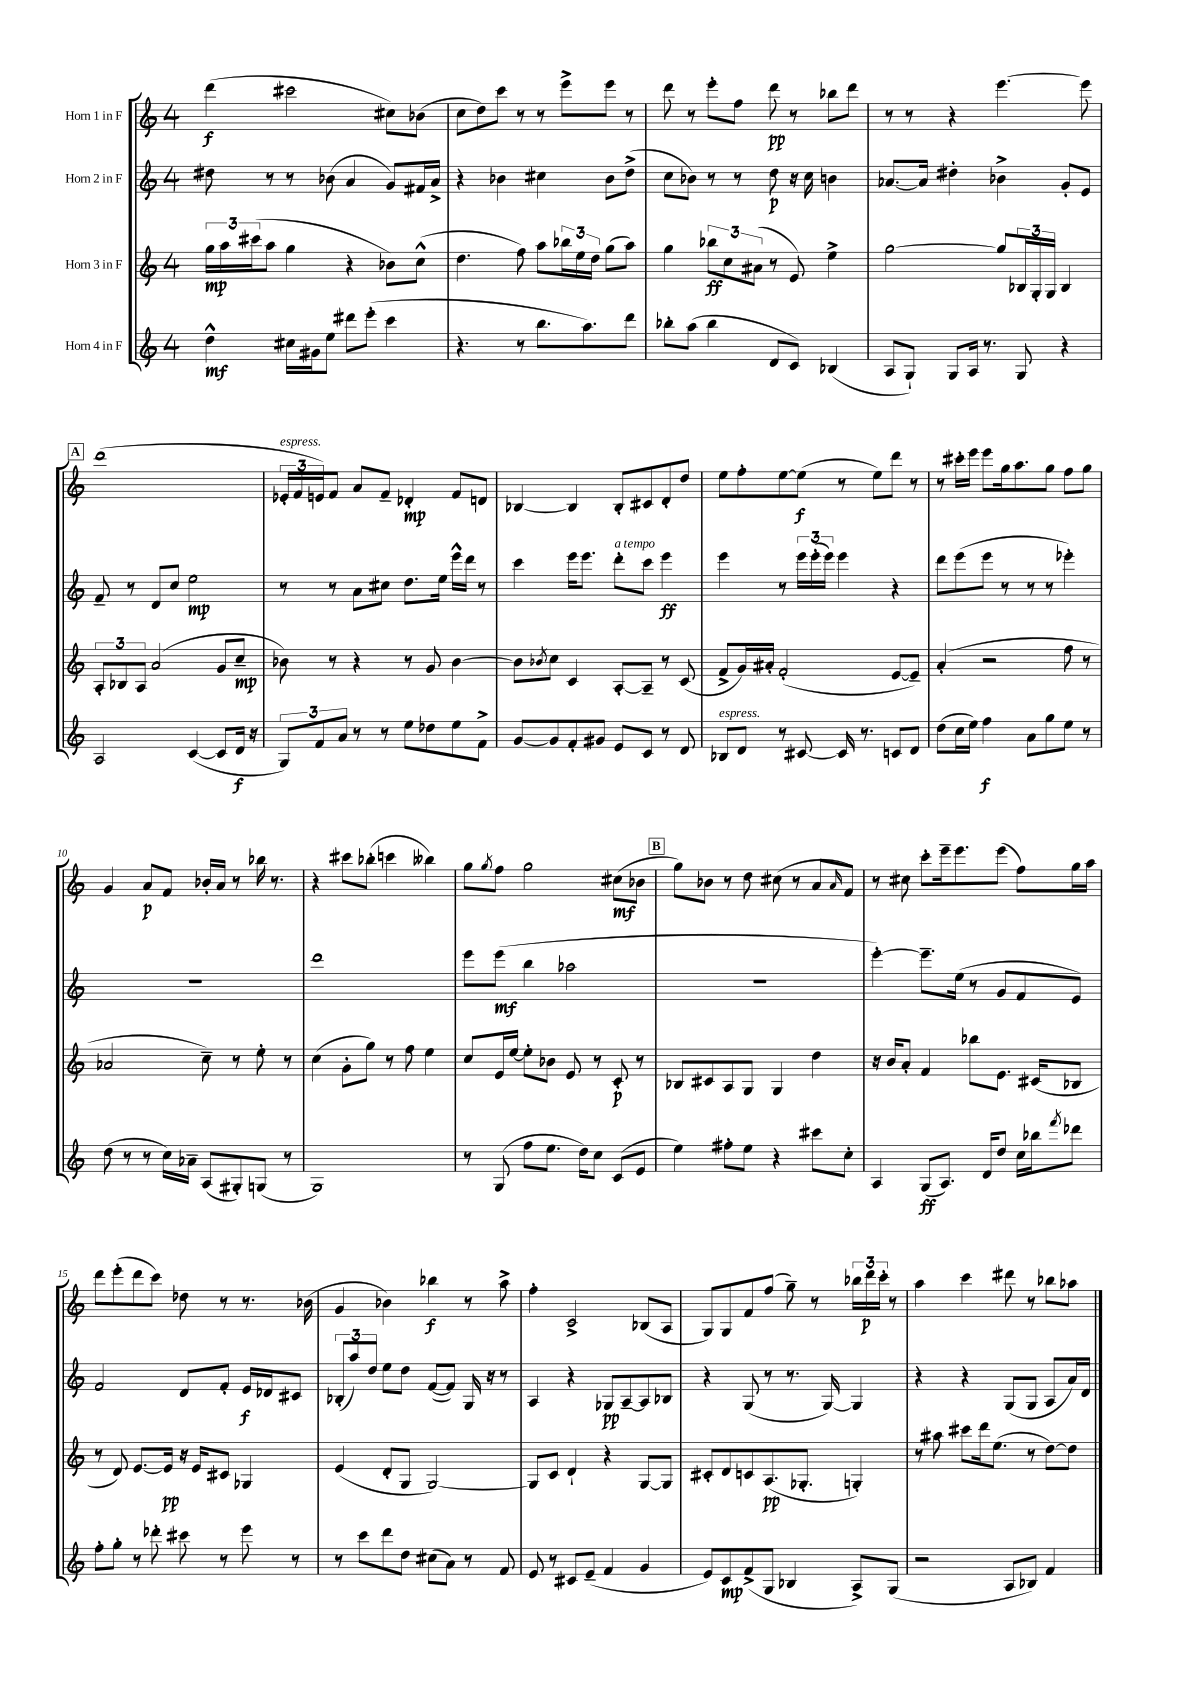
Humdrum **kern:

**kern	**kern	**kern	**kern
*staff4	*staff3	*staff2	*staff1
*clefG2	*clefG2	*clefG2	*clefG2
*k[]	*k[]	*k[]	*k[]
*M4/4	*M4/4	*M4/4	*M4/4
4dd^^\	24gg\LL	8dd#\	(4ddd\
.	24aa\	.	.
.	(24ccc#\J	.	.
.	8aa\J	8r	.
16cc#\LL	4gg\	8r	2ccc#\
16g#\J	.	.	.
8ee\J	.	(8b-\	.
8ddd#\L	4r	4a/	.
(8eee'\J	.	.	.
4ccc\	8b-\L)	8g/L)	8cc#\L)
.	(8cc^^\J	16f#/L	(8b-\J
.	.	16a^/JJ	.
=	=	=	=
4.r	4.dd\	4r	8cc\L
.	.	.	8dd\)
.	.	4b-\	8ccc\J
8r	8ff\)	.	8r
8.bb\L	8aa\L	4cc#\	8r
.	24bb-\L	.	8eee^\L
.	24ee\	.	.
8.aa\)	.	.	.
.	24dd\JJ	.	.
.	(8gg\L	8b-\L	8eee\J
8ddd\J	8aa\J)	(8dd^\J	8r
=	=	=	=
8bb-'\L	4gg\	8cc\L	8ddd\
(8aa\J	.	8b-\J)	8r
4bb-\	12bb-\L	8r	8eee'\L
.	12cc\	.	.
.	.	8r	8ff\J
.	(12a#\J	.	.
8d/L	8r	8dd\	8ddd\
8c/J)	8e/)	16r	8r
.	.	16cc\	.
(4B-/	4ee^\	4b\	8bb-\L
.	.	.	8ddd\J
=	=	=	=
8A/L	[2gg\	[8.a-/L	8r
8G`/J)	.	.	8r
.	.	16a-/]Jk	.
8G/L	.	4dd#'\	4r
16A/Jk	.	.	.
8.r	.	.	.
.	8gg/]L	4b-^\	[4.eee\
8G/	24B-/L	.	.
.	24G'/	.	.
.	24G/JJ	.	.
4r	4B-/	8g'/L	.
.	.	8e/J	8eee\]
=	=	=	=
2A/	12A'/L	8f~/	(1ddd
.	12B-/	.	.
.	.	8r	.
.	12A/J	.	.
.	(2a/	8d/L	.
.	.	8cc/J	.
([4c/	.	2ee\	.
8c/]L	8g/L	.	.
16d/Jk	8cc~/J	.	.
16r	.	.	.
=	=	=	=
12G/L)	8b-\)	8r	24e-'/LL
.	.	.	24f/
12f/	.	.	24e/J)
.	8r	8r	8f/J
12a/J	.	.	.
8r	4r	8a\L	8a/L
8r	.	8cc#\J	8f~/J
8ee\L	8r	8.dd\L	4d-'/
8dd-\	8g/	.	.
.	.	16ee\Jk	.
8ee\	[4b-\	16eee^^\LL	8f/L
.	.	16ddd\JJ	.
8f^\J	.	8r	8d/J
=	=	=	=
[8g/L	8b-\]L	4ccc\	[4B-/
.	8qb-/	.	.
8g/]	8cc\J	.	.
8f'/	4c/	16eee\LK	4B-/]
.	.	8.eee\J	.
8g#/J	.	.	.
8e/L	[8A'/L	8ddd'\L	8B-'/L
8c/J	8A~/]J	8ccc\J	8c#/
8r	8r	4eee\	8d'/
8d/	(8c/	.	8dd/J
=	=	=	=
8B-/L	8f^/L	4eee\	8ee\L
8d/J	16g/L)	.	8ff'\
.	16a#'/JJ	.	.
8r	(2f'/	8r	[8ee\
[8c#/	.	24eee\LL	(8ee\]J
.	.	(24eee'\	.
.	.	24eee\JJ)	.
16c#/]	.	4eee\	8r
8.r	.	.	.
.	.	.	8ee\L)
8c/L	[8e/L	4r	8ddd\J
8d/J	8e~/]J)	.	8r
=	=	=	=
(8dd\L	(4a'/	8ddd\L	8r
16cc\L	.	(8eee\	16ccc#'\LL
16ee\JJ)	.	.	16eee\JJ
4ff\	2r	8eee\J	8eee\L
.	.	8r	16gg\k
.	.	.	8.aa\
8a\L	.	8r	.
8gg\	.	8r	8gg\J
8ee\J	8ff\	4eee-'\)	8ff\L
8r	8r	.	8gg\J
=	=	=	=
(8dd\	2a-/	1r	4g/
8r	.	.	.
8r	.	.	8a/L
16cc\LL)	.	.	8f/J
16a-~\JJ	.	.	.
(8A/L	8cc~\)	.	16b-'/LL
.	.	.	16a/JJ
8G#'/)	8r	.	8r
(8G/J	8ee'\	.	16bb-\
.	.	.	8.r
8r	8r	.	.
=	=	=	=
1G)	(4cc\	1ddd	4r
.	8g'\L	.	8ccc#\L
.	8gg\J)	.	(8bb-'\J
.	8r	.	4ccc\
.	8ff\	.	.
.	4ee\	.	4bb--\)
=	=	=	=
8r	8cc/L	8eee\L	8gg\L
.	.	.	8qgg/
(8G/	16e/L	(8eee\J	8ff\J
.	[16ee/JJ	.	.
8ff\L	8ee'\]L	4bb\	2gg\
8.ee\J	8b-\J	.	.
.	8e/	2aa-\	.
16dd\LK)	.	.	.
8cc\J	8r	.	.
(8c/L	8c'/	.	(8cc#\L
8e/J	8r	.	8b-\J
=	=	=	=
4ee\)	8B-/L	1r	8gg\L)
.	8c#/	.	8b-\J
8ff#'\L	8A/	.	8r
8ee\J	8G/J	.	8dd\
4r	4G/	.	(8cc#\
.	.	.	8r
8ccc#\L	4dd\	.	8a/L
.	.	.	16qqa/
8cc'\J	.	.	8f/J)
=	=	=	=
4A/	16r	[4eee'\)	8r
.	16b/LK	.	.
.	8a'/J	.	8cc#\
(8G/L	4f/	8.eee~\]L	8ccc'\L
8.A/J)	.	.	16eee~\k
.	.	(16ee\Jk	8.eee\
.	8bb-\L	8r	.
16d/LK	.	.	.
8dd/J	8.e\J	8g/L	(8eee\J
16cc\LL	.	8f/	8ff\L)
16bb-\J	(16c#/LK	.	.
8qfff/	.	.	.
8ddd-\J	8B-/J	8e/J)	16gg\L
.	.	.	16aa\JJ
=	=	=	=
8ff'\L	8r	2f/	8ddd\L
8gg'\J	8d/)	.	(8eee'\
8r	[8.e/L	.	8ddd\
8ddd-'\	.	.	8ccc\J)
.	16e/]Jk	.	.
8ccc#\	16r	8d/L	8dd-\
.	16e/LK	.	.
8r	8c#/J	8f'/J	8r
8eee\	4G-/	16e/LL	8.r
.	.	16d-/J	.
8r	.	8c#/J	.
.	.	.	(16b-\
=	=	=	=
8r	(4e/	(12B-'/L	4g/
.	.	12aa/)	.
8ccc\L	.	.	.
.	.	12dd/J	.
8ddd\	8d'/L	8ee\L	4b-\)
8dd\J	8G/J	8dd\J	.
(8cc#\L	[2G/)	([8f/L	4bb-\
8a\J)	.	8f/]J)	.
8r	.	16G/	8r
.	.	16r	.
8f/	.	8r	8aa^\
=	=	=	=
8e/	8G/]L	4A/	4ff'\
8r	8c/J	.	.
8c#/L	4d`/	4r	2c^/
(8e~/J	.	.	.
4f/	4r	8G-/L	.
.	.	[8A~/	.
4g/	[8G/L	8A/]	(8B-/L
.	8G/]J	8B-/J	8A/J
=	=	=	=
8e/L)	8c#'/L	4r	8G/L)
8c/	8d/	.	8G/
(8f^/	8c/	(8G/	8f/
8G/J	(8.A/	8r	(8ff/J
4B-/	.	8.r	8gg~\)
.	8.G-'/J	.	.
.	.	.	8r
.	.	[16G/)	.
8A^/L)	4G'/)	4G/]	24bb-\LL
.	.	.	24ddd\
.	.	.	24ccc'\JJ
(8G/J	.	.	8r
=	=	=	=
2r	8r	4r	4aa\
.	8aa#\	.	.
.	8ccc#\L	4r	4ccc\
.	16ddd\k	.	.
.	(8.ee\J	.	.
8A/L	.	(8G/L	8ddd#\
8B-/J)	8r	8G/J	8r
4f/	[8dd\L)	8A/L	8bb-\L
.	8dd\]J	16a/L)	8aa-\J
.	.	16d/JJ	.
==	==	==	==
*-	*-	*-	*-
